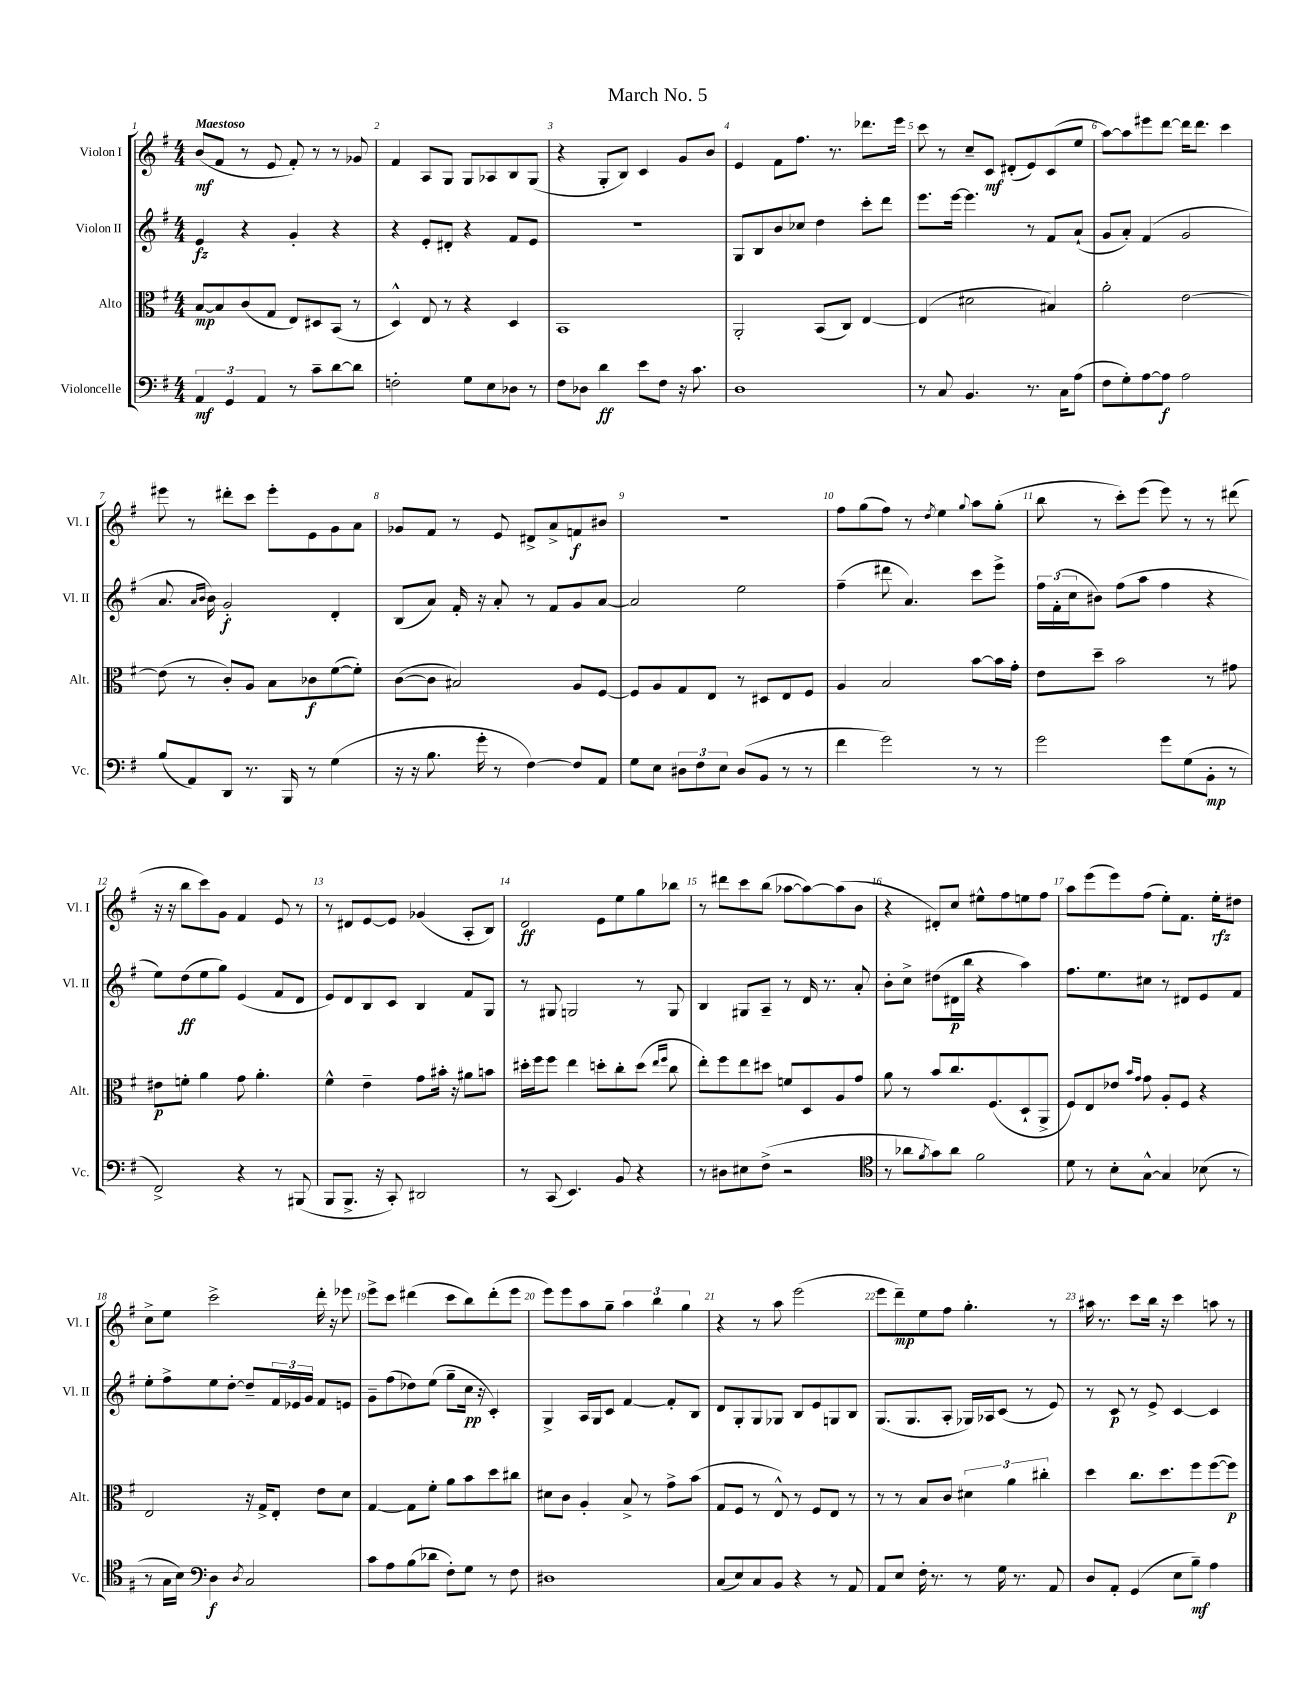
\header { title = "March No. 5" }
<<
\new StaffGroup <<
\new Staff = "s0" \with { instrumentName = "Violon I" shortInstrumentName = "Vl. I" } {
    \clef treble \key g \major \numericTimeSignature \time 4/4 \tempo "Maestoso"
    b'8\mf( fis'8 r8 e'8 fis'8-.) r8 r8 ges'8 |
    fis'4 a8 g8 g8 aes8 b8 g8( |
    r4 g8-. b8) c'4 g'8 b'8 |
    e'4 fis'8 fis''8. r8. des'''8. e'''16 |
    c'''8 r8 c''8-- c'8\mf dis'8-.( e'8) c'8( e''8 |
    a''8~) a''8 eis'''8 d'''8~ d'''16 d'''8. c'''4 |
    eis'''8 r8 dis'''8-. c'''8 eis'''8-. e'8 g'8 a'8 |
    ges'8 fis'8 r8 e'8 dis'8-> a'8-> f'8\f bis'8 |
    R1 |
    fis''8 g''8( fis''8) r8 \acciaccatura { d''8 } e''4 \appoggiatura { g''8 } a''8 g''8-.( |
    b''8 r8 c'''8-.) e'''8( e'''8) r8 r8 dis'''8( |
    r16 r16 b''8 c'''8) g'8 fis'4 e'8 r8 |
    r8 dis'8 e'8~ e'8 ges'4( a8-. b8) |
    d'2\ff e'8 e''8 g''8 bes''8 |
    r8 dis'''8 c'''8 b''8( aes''8~ aes''8~) aes''8( b'8 |
    r4 dis'8-.) c''8 eis''8-^ fis''8 e''8 fis''8 |
    a''8 e'''8( e'''8) fis''8( e''8-.) fis'8. e''16-.\rfz dis''8 |
    c''8-> e''8 c'''2-> d'''16-. r16 ees'''8 |
    e'''8-> c'''8 dis'''4( c'''8 b''8) dis'''8-.( e'''8 |
    e'''8) e'''8 a''8 g''8-- \tuplet 3/2 { a''4 b''4 g''4 } |
    r4 r8 a''8 e'''2( |
    e'''8 d'''8--\mp) e''8 fis''8 g''4.-. r8 |
    ais''16 r8. c'''8 b''16 r16 c'''4 a''8 r8 \bar "|." |
}
\new Staff = "s1" \with { instrumentName = "Violon II" shortInstrumentName = "Vl. II" } {
    \clef treble \key g \major \numericTimeSignature \time 4/4
    e'4\fz r4 g'4-. r4 |
    r4 e'8-. dis'8-. r4 fis'8 e'8 |
    R1 |
    g8 b8 b'8 ces''8 d''4 c'''8-. d'''8 |
    e'''8. e'''16~ e'''4. r8 fis'8 a'8-!( |
    g'8 a'8-.) fis'4( g'2 |
    a'8. \grace { a'16 b'16 } b'16) g'2-.\f d'4-. |
    b8( a'8) fis'16-. r16 a'8-. r8 fis'8 g'8 a'8~ |
    a'2 e''2 |
    fis''4--( dis'''8 a'4.) c'''8 e'''8-> |
    \tuplet 3/2 { fis''16 fis'16-.( c''16 } bis'8) fis''8( a''8 fis''4 r4 |
    e''8) d''8\ff( e''8 g''8) e'4( fis'8 d'8 |
    e'8) d'8 b8 c'8 b4 fis'8 g8 |
    r8 gis8 g2 r8 g8 |
    b4 gis8 a8-- r8 d'16 r8. a'8-. |
    b'8-. c''8-> dis''8( dis'16\p b''16 r4 a''4) |
    fis''8. e''8. cis''8 r8 dis'8 e'8 fis'8 |
    e''8-. fis''8-> e''8 d''8~-. d''8-- \tuplet 3/2 { fis'16 ees'16 g'16 } fis'8 e'8 |
    g'8-- fis''8( des''8) e''8( g''8-- c''16\pp r16 c'4-.) |
    g4-> a16 g16 c'8 fis'4~ fis'8-. b8 |
    d'8 g8-. g8 ges8 b8 e'8 g8 b8 |
    g8.( g8. a8-. ges16) aes16 c'8( r8 e'8) |
    r8 c'8\p r8 e'8-> c'4~ c'4 \bar "|." |
}
\new Staff = "s2" \with { instrumentName = "Alto" shortInstrumentName = "Alt." } {
    \clef alto \key g \major \numericTimeSignature \time 4/4
    b8~\mp b8 c'8( g8 e8) dis8 b,8( r8 |
    d4-^) e8 r8 r4 d4 |
    b,1 |
    a,2-. b,8( c8) e4~ |
    e4( dis'2 bis4) |
    a'2-. e'2~ |
    e'8( r8 c'8-.) a8 b8 ces'8\f fis'8~( fis'8-.) |
    c'8~( c'8 bis2) a8 fis8~ |
    fis8 a8 g8 e8 r8 dis8 e8 fis8 |
    a4 b2 b'8~ b'16 g'16-. |
    e'8 d''8-- b'2 r8 gis'8 |
    eis'8\p f'8-. a'4 g'8 a'4.-. |
    fis'4-^ e'4-- g'8 bis'16-. r16 ais'8 b'8 |
    dis''16-. fis''16 fis''8 e''4 d''8-. c''8-. d''8( \grace { e''16 fis''16 } c''8 |
    e''8-.) fis''8 e''8 dis''8 f'8 d8 a8 g'8 |
    a'8 r8 b'8 c''8. fis8.( d8-! a,8-> |
    fis8) e8 ees'8 \grace { b'16 g'16 } g'8 a8-. fis8 r4 |
    e2 r16 g16-> e8-. e'8 d'8 |
    g4~ g8 fis'8-. a'8 b'8 d''8 cis''8 |
    dis'8 c'8 a4-. b8-> r8 g'8-> b'8( |
    g8 fis8 r8 e8-^) r8 fis8 e8 r8 |
    r8 r8 b8 c'8 \tuplet 3/2 { dis'4 a'4 cis''4-. } |
    d''4 c''8. d''8. fis''8 fis''8~( fis''8\p) \bar "|." |
}
\new Staff = "s3" \with { instrumentName = "Violoncelle" shortInstrumentName = "Vc." } {
    \clef bass \key g \major \numericTimeSignature \time 4/4
    \tuplet 3/2 { a,4\mf g,4 a,4 } r8 c'8-- d'8~ d'8 |
    f2-. g8 e8 des8 r8 |
    fis8 des8 d'4\ff e'8 fis8 r16 c'8. |
    d1 |
    r8 c8 b,4. r8. c16 a8( |
    fis8 g8-.) a8~ a8\f a2 |
    b8( a,8) d,8 r8. b,,16 r8 g4( |
    r16 r16 b8. g'16-. r8 fis4~) fis8 a,8 |
    g8 e8 \tuplet 3/2 { dis8 fis8 e8 } dis8( b,8 r8 r8 |
    fis'4 g'2) r8 r8 |
    g'2 g'8 g8( b,8-.\mp r8 |
    fis,2->) r4 r8 bis,,8( |
    b,,8 b,,8.-> r16 c,8-.) dis,2 |
    r8 c,8( e,4.) b,8 r4 |
    r8 dis8 eis8 fis8->( r2 |
    \clef tenor r8 aes'8 \acciaccatura { fis'8 } g'8) aes'8 fis'2 |
    d'8 r8 b8-. g8~-^ g4 bes8( r8 |
    r8 g16 b16) \clef bass d4\f \acciaccatura { d8 } c2 |
    c'8 a8 b8( des'8 fis8-.) g8 r8 fis8 |
    dis1 |
    c8( e8) c8 b,8 r4 r8 a,8 |
    a,8 e8 fis16-. r8. r8 g16 r8. a,8 |
    d8 a,8-. g,4( e8 b8--\mf) a4 \bar "|." |
}
>>
>>
\layout { \context { \Score \override BarNumber.break-visibility = ##(#f #t #t) barNumberVisibility = #all-bar-numbers-visible } }
